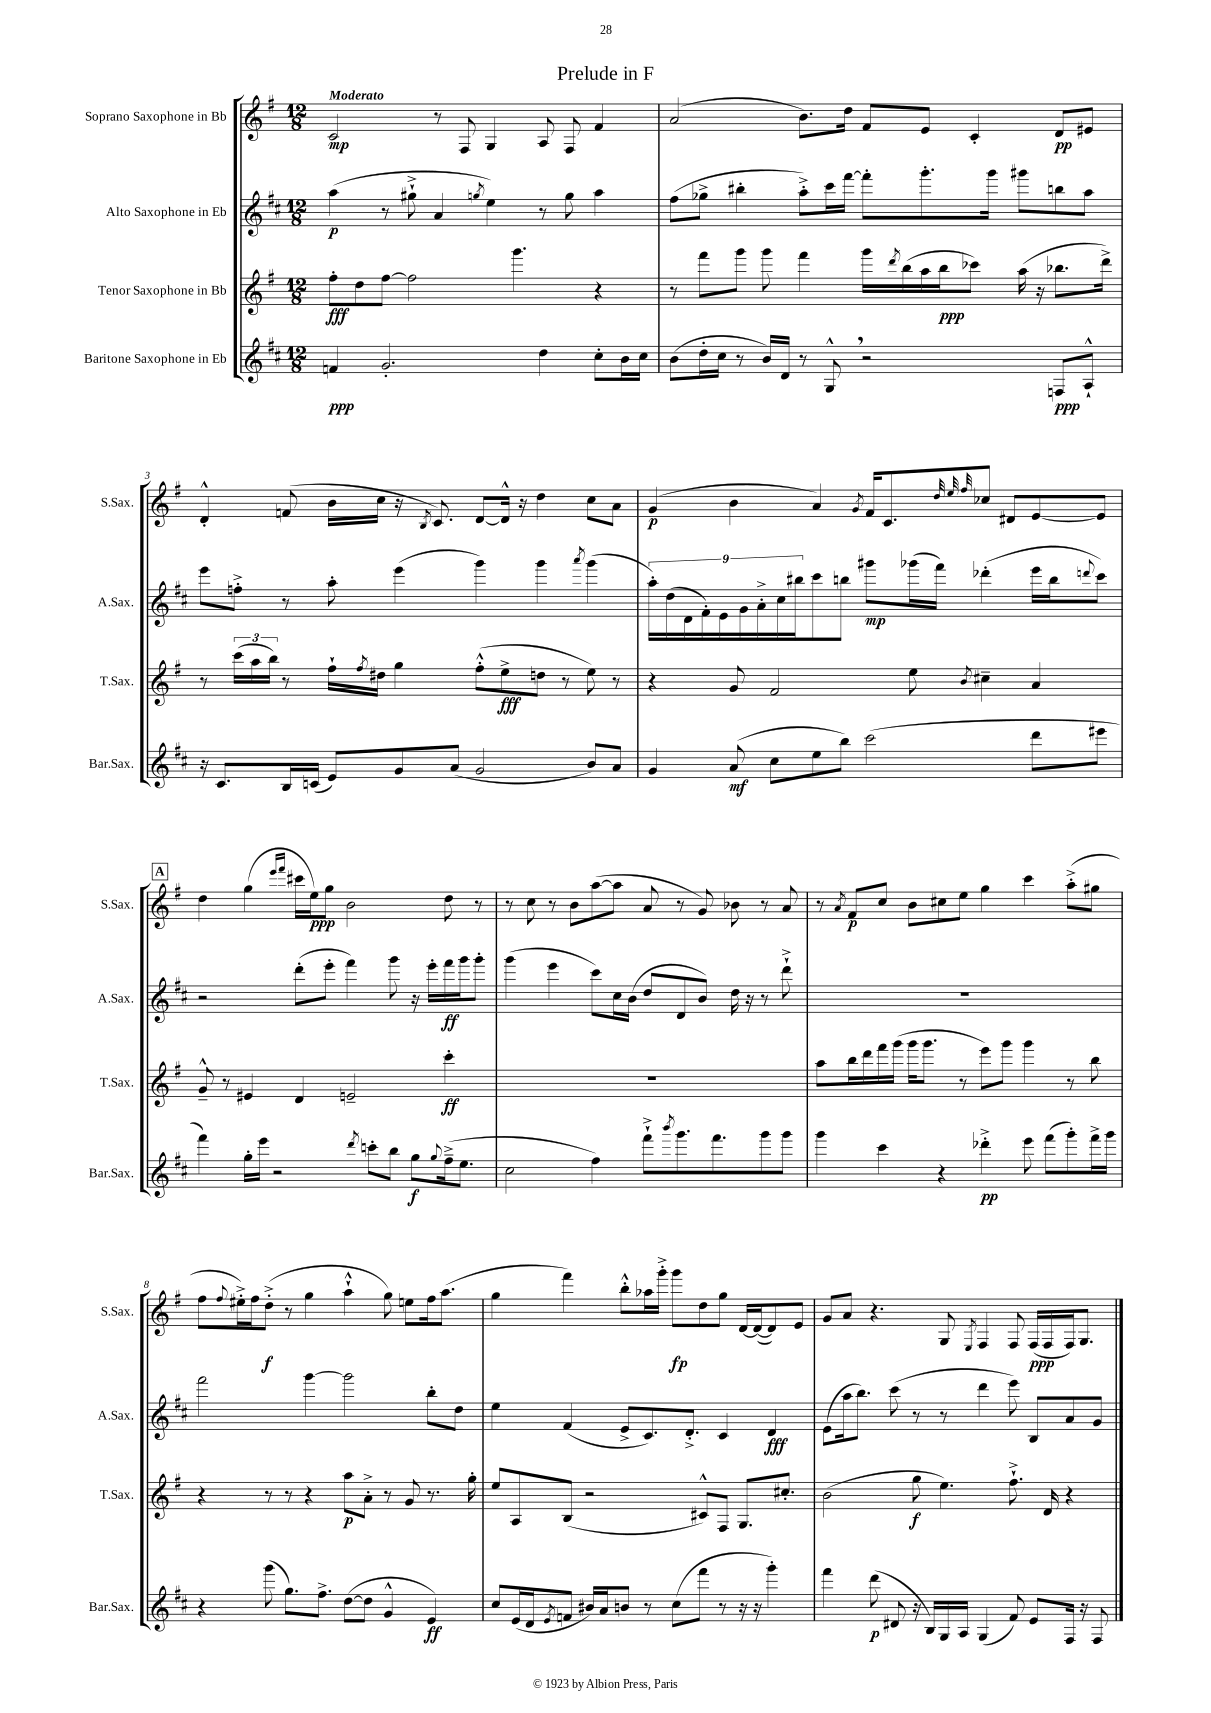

**kern	**kern	**kern	**kern
*staff4	*staff3	*staff2	*staff1
*clefG2	*clefG2	*clefG2	*clefG2
*k[f#c#]	*k[f#]	*k[f#c#]	*k[f#]
*M12/8	*M12/8	*M12/8	*M12/8
4f	8ff#'	(4aa	2c
.	8dd	.	.
2.g'	[8ff#	8r	.
.	2ff#]	8gg#`^	.
.	.	4a	8r
.	.	.	8F#
.	.	8qgg	.
.	.	4ee)	4G
.	4.ggg	.	.
4dd	.	8r	8A
.	.	8gg	8F#
8cc#'	4r	4aa	4f#
16b	.	.	.
16cc#	.	.	.
=	=	=	=
(8b	8r	(8ff#	(2a
16dd'	8fff#	8gg-^	.
16cc#	.	.	.
8r	8ggg	4bb#'	.
16b)	8ggg	.	.
16d	.	.	.
8r	4fff#	8aa'^)	8.b)
8G^^	.	16ccc#	.
.	.	[16fff#	16dd
2r	16ggg	8fff#']	8f#
.	8qddd	.	.
.	(16bb	.	.
.	16aa	8.ggg'	8e
.	16bb	.	.
.	8ccc-)	.	4c'
.	.	16ggg	.
.	(16aa	8ggg#	.
.	16r	.	.
8F	8.bb-	8bb	8d
8A`^^	.	8aa	8e#
.	16ddd^)	.	.
=	=	=	=
16r	8r	8eee	4d'^^
8.c#	.	.	.
.	(24ccc	8ff'^	.
.	24aa	.	.
.	24bb)	.	.
16B	8r	8r	(8f
(16c	.	.	.
8e)	16ff#`	8aa'	16b
.	8qff#	.	.
.	16dd#	.	16cc
8g	4gg	(4eee	16r
.	.	.	8qB
.	.	.	8.c)
(8a	.	.	.
2g	(8ff#'^^	4ggg)	[8d
.	8ee^	.	16d^^]
.	.	.	16r
.	8dd	4ggg	4dd
.	8r	.	.
.	.	8qaaa	.
8b)	8ee)	(4ggg	8cc
8a	8r	.	8a
=	=	=	=
4g	4r	18aa')	(4g
.	.	(18dd	.
.	.	18d	.
.	.	18f#')	.
.	.	18e	.
(8a	8g	.	4b
.	.	18g	.
.	.	18a'^	.
8cc#	2f#	.	.
.	.	18cc#	.
.	.	18bb#	.
8ee	.	8ccc#	4a)
8bb)	.	8bb	.
.	.	.	8qg
(2ccc#	.	8ggg#	16f#
.	.	.	8.c
.	8ee	(16ggg-	.
.	.	16fff#)	.
.	.	.	32qqdd
.	.	.	32qqee
.	8qb	.	32qqff#
.	4cc#~	(4ddd-'	8cc-
.	.	.	8d#
8ddd	4a	16eee	[8e
.	.	16bb	.
.	.	8qqddd	.
8eee#	.	8ccc#)	8e]
=	=	=	=
4fff#)	8g~^^	2r	4dd
.	8r	.	.
16gg'	4e#	.	(4gg
16eee	.	.	.
2r	.	.	.
.	.	.	16qqeee
.	.	.	16qqfff#
.	4d	(8ddd'	16ccc#
.	.	.	16ee)
.	.	8eee'	8gg
.	2e~	4fff#)	2b
8qddd	.	.	.
8ccc'	.	.	.
8bb	.	8ggg	.
8gg	.	16r	.
.	.	16eee'	.
8qqgg	.	.	.
(16ff#~^	4ccc'	16fff#	8dd
8.ee	.	16ggg	.
.	.	8ggg'	8r
=	=	=	=
2cc#	1.r	(4ggg	8r
.	.	.	8cc
.	.	4eee	8r
.	.	.	8b
4ff#)	.	8ccc#)	([8aa
.	.	16cc#	8aa]
.	.	(16b	.
8fff#`^	.	8dd	8a
8qbbb	.	.	.
8.ggg	.	8d	8r
.	.	8b)	8g)
8.fff#	.	.	.
.	.	16dd	8b-
.	.	16r	.
8ggg	.	8r	8r
8ggg	.	8ddd`^	8a
=	=	=	=
4ggg	8aa	1.r	8r
.	.	.	8qa
.	16bb	.	8f#
.	16ddd	.	.
4ccc#	16fff#	.	8cc
.	(16ggg	.	.
.	16ggg	.	8b
.	8.ggg	.	.
4r	.	.	8cc#
.	8r	.	8ee
4ddd-'^	8eee)	.	4gg
.	8ggg	.	.
8eee	4ggg	.	4ccc
(8fff#	.	.	.
8ggg')	8r	.	(8aa'^
16fff#^	8bb	.	8gg#
16ggg	.	.	.
=	=	=	=
4r	4r	2fff#	8ff#
.	.	.	8qqff#
.	.	.	16ee#'^)
.	.	.	16ff#
(8ggg	8r	.	(8dd'^
8.gg)	8r	.	8r
.	4r	[4ggg	4gg
8.ff#^	.	.	.
([8dd	8aa	2ggg]	4aa`^^
8dd]	8a'^	.	.
4g^^	8r	.	8gg)
.	8g	.	8ee
4e)	8.r	8bb'	16ff#
.	.	.	(8.aa
.	.	8dd	.
.	16gg'	.	.
=	=	=	=
8cc#	8ee	4ee	4gg
(16e	8A	.	.
16d	.	.	.
8qe	.	.	.
8f	(8B	(4f#	4fff#)
16b#)	2r	.	.
16a	.	.	.
8b	.	8e^	8bb'^^
8r	.	8.c#)	16aa-
.	.	.	16ggg'^
(8cc#	.	.	8ggg
.	.	8.d'^	.
8fff#	8c#^^)	.	8dd
8r	8F#	4c#	8gg
16r	8.G	.	[16d
16r	.	.	(16d_
4ggg')	.	4d	8d])
.	8.cc#'	.	.
.	.	.	8e
=	=	=	=
4fff#	(2b	(8e	8g
.	.	16aa	8a
.	.	8.bb)	.
(8ddd	.	.	4.r
8d#	.	(8ccc#	.
16r	8gg	8r	.
16B)	.	.	.
16G	4.ee)	8r	8G
16A	.	.	.
.	.	.	8qE
(4G	.	4ddd	4F#
8f#)	8.ff#`^	8eee)	8F#
8e	.	8B	(16F#
.	16d	.	16F#
16F#	4r	8a	16F#)
16r	.	.	8.G
8F#	.	8g	.
==	==	==	==
*-	*-	*-	*-
